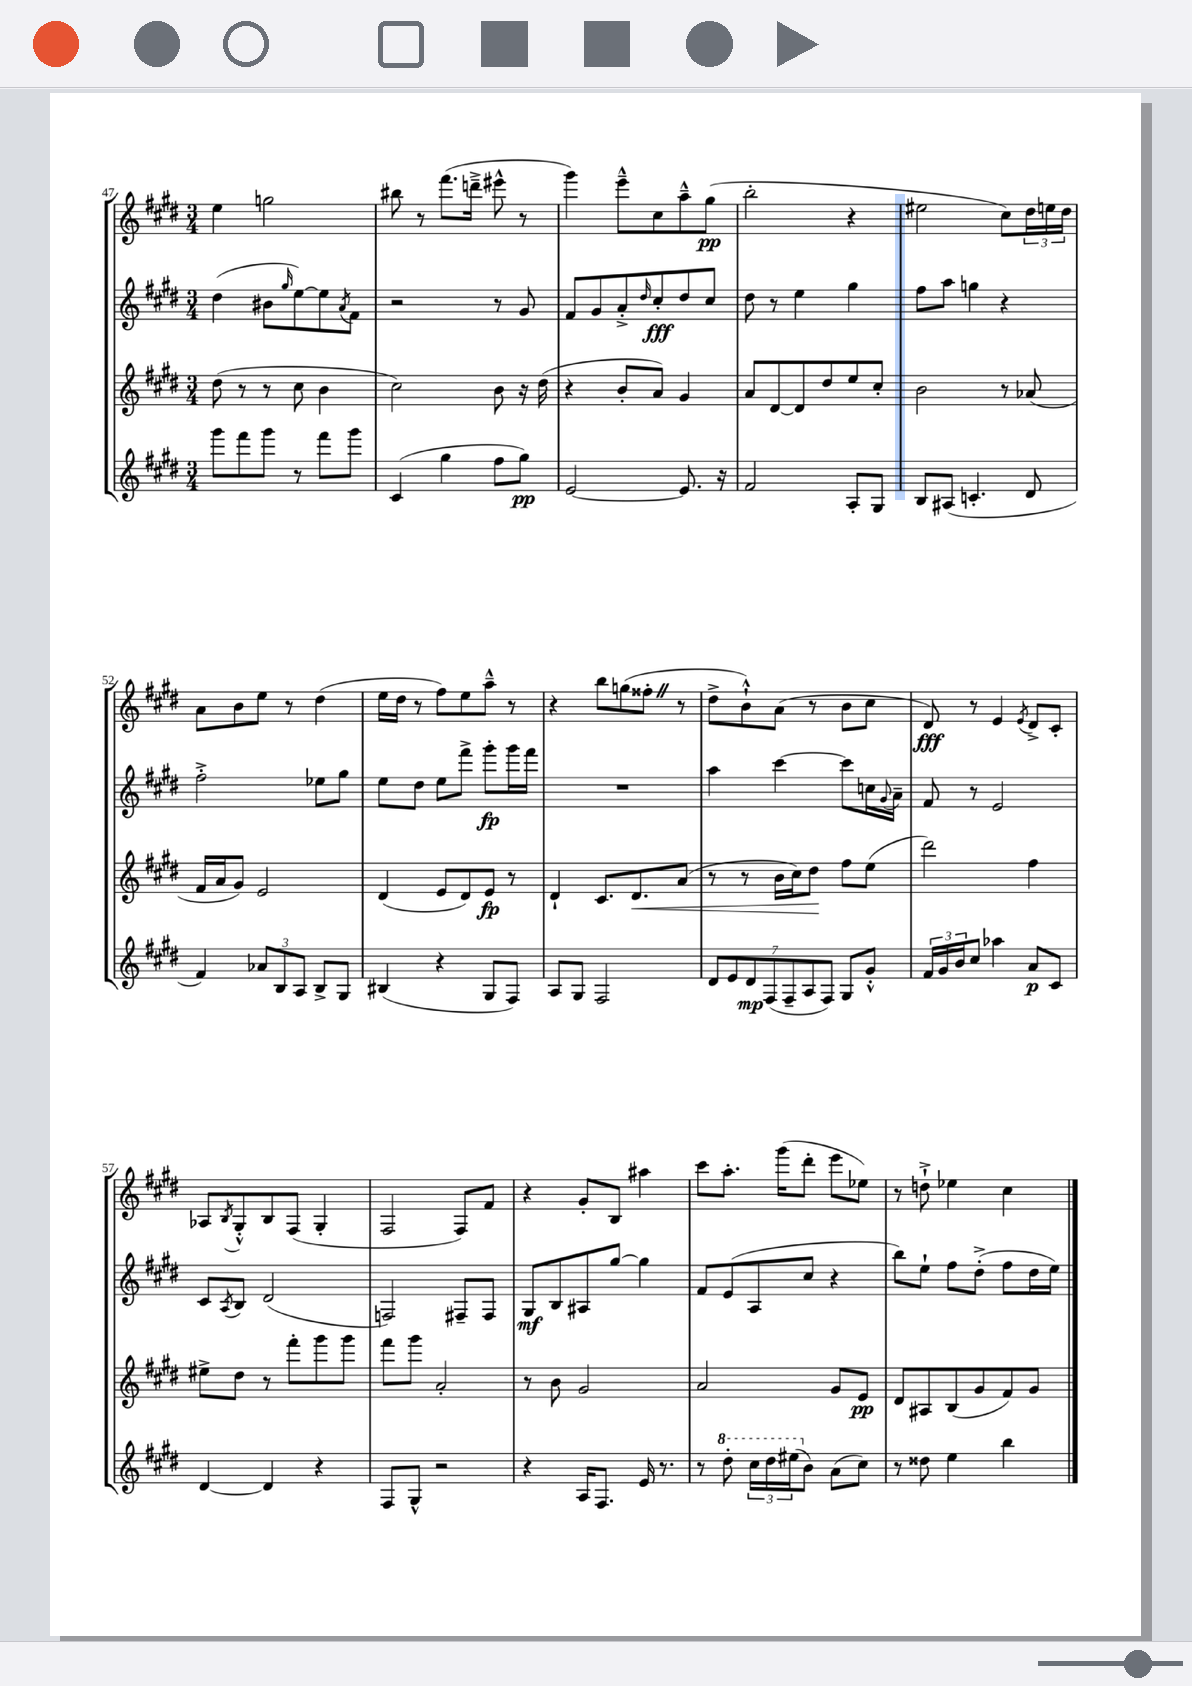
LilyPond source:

<<
\new StaffGroup <<
\new Staff = "s0" {
    \clef treble \key e \major \numericTimeSignature \time 3/4
    e''4 g''2 |
    bis''8 r8 fis'''8.( d'''16---> eis'''8-^ r8 |
    gis'''4) e'''8---^ cis''8 a''8---^ gis''8\pp( |
    b''2-. r4 |
    eis''2 cis''8) \tuplet 3/2 { dis''16 e''16 dis''16 } |
    a'8 b'8 e''8 r8 dis''4( |
    e''16 dis''16 r8 fis''8) e''8 a''8---^ r8 |
    r4 b''8 g''8( fisis''8-. \once \override BreathingSign.text = \markup { \musicglyph "scripts.caesura.straight" } \breathe r8 |
    dis''8-> b'8-!-^) a'8( r8 b'8 cis''8 |
    dis'8\fff) r8 e'4 \acciaccatura { e'8 } dis'8-> cis'8-. |
    aes8 \acciaccatura { b8 } gis8-.-^ b8 fis8( gis4-. |
    fis2 fis8) fis'8 |
    r4 gis'8-. b8 ais''4 |
    cis'''8 a''8.-. gis'''16( dis'''8-. e'''8 ees''8) |
    r8 d''8-!-> ees''4 cis''4 \bar "|." |
}
\new Staff = "s1" {
    \clef treble \key e \major \numericTimeSignature \time 3/4
    dis''4( bis'8 \grace { gis''16 } e''8~) e''8 \acciaccatura { a'8 } fis'8 |
    r2 r8 gis'8 |
    fis'8 gis'8 a'8-.-> \grace { dis''16 } cis''8-.\fff dis''8 cis''8 |
    dis''8 r8 e''4 gis''4 |
    fis''8 a''8 g''4 r4 |
    fis''2-.-> ees''8 gis''8 |
    e''8 dis''8 e''8 fis'''8-> gis'''8-.\fp gis'''16 fis'''16 |
    R2. |
    a''4 cis'''4~ cis'''8 c''16 \appoggiatura { gis'8 } a'16-- |
    fis'8 r8 e'2 |
    cis'8 \acciaccatura { a8 } b8 dis'2( |
    f2) fis8-- fis8 |
    gis8\mf b8 ais8 gis''8~ gis''4 |
    fis'8 e'8( a8 cis''8 r4 |
    b''8) e''8-! fis''8 dis''8-.->( fis''8 dis''16 e''16) \bar "|." |
}
\new Staff = "s2" {
    \clef treble \key e \major \numericTimeSignature \time 3/4
    dis''8( r8 r8 cis''8 b'4 |
    cis''2) b'8 r16 dis''16( |
    r4 b'8-. a'8) gis'4 |
    a'8 dis'8~ dis'8 dis''8 e''8 cis''8-. |
    b'2 r8 aes'8( |
    fis'16 a'16 gis'8) e'2 |
    dis'4( e'8 dis'8) e'8\fp r8 |
    dis'4-! cis'8. dis'8.\< a'8( |
    r8 r8 b'16 cis''16) dis''8\! fis''8 e''8( |
    dis'''2) fis''4 |
    eis''8-> dis''8 r8 fis'''8-. gis'''8 gis'''8 |
    fis'''8 gis'''8 a'2-. |
    r8 b'8 gis'2 |
    a'2 gis'8 e'8\pp |
    dis'8 ais8 b8( gis'8 fis'8) gis'8 \bar "|." |
}
\new Staff = "s3" {
    \clef treble \key e \major \numericTimeSignature \time 3/4
    gis'''8 fis'''8 gis'''8 r8 fis'''8 gis'''8 |
    cis'4( gis''4 fis''8 gis''8\pp) |
    e'2~ e'8. r16 |
    fis'2 a8-. gis8 |
    b8 ais8( c'4.-. dis'8 |
    fis'4) \tuplet 3/2 { aes'8 b8 a8 } b8-> gis8 |
    bis4( r4 gis8 fis8) |
    a8 gis8 fis2 |
    \tuplet 7/4 { dis'8 e'8 dis'8\mp fis8( fis8-- a8 fis8) } gis8 gis'8-.-^ |
    \tuplet 3/2 { fis'16 gis'16 b'16 } cis''8 aes''4 a'8\p cis'8 |
    dis'4~ dis'4 r4 |
    fis8 gis8-^ r2 |
    r4 a16 fis8. e'16 r8. |
    r8 \ottava #1 dis'''8-. \tuplet 3/2 { cis'''16 dis'''16 eis'''16( \ottava #0 } b'8) a'8( cis''8) |
    r8 disis''8 e''4 b''4 \bar "|." |
}
>>
>>
\layout { \context { \Score currentBarNumber = #47 } }
